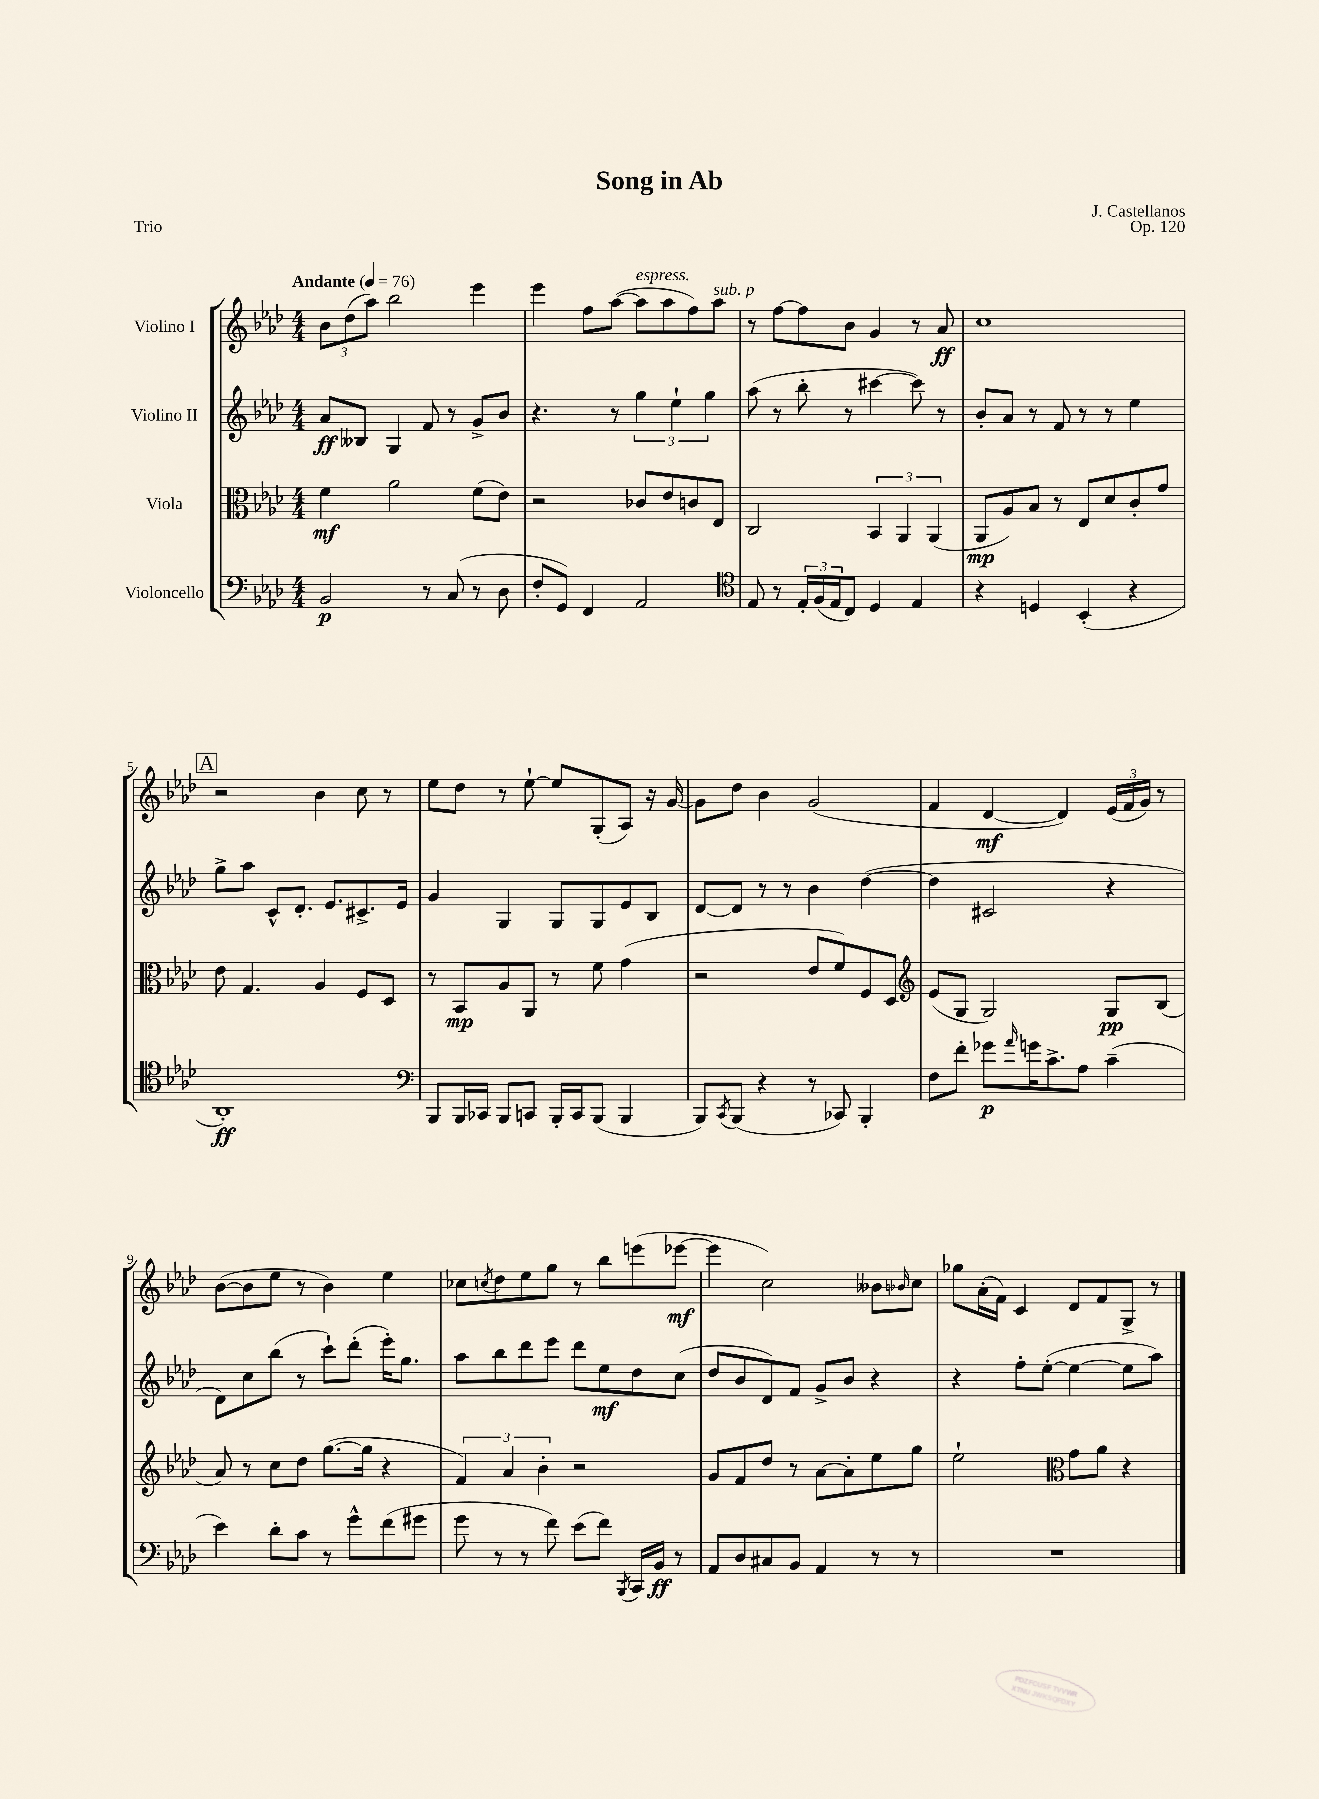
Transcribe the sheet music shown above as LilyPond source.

\header { title = "Song in Ab" composer = "J. Castellanos" opus = "Op. 120" piece = "Trio" }
<<
\new StaffGroup <<
\new Staff = "s0" \with { instrumentName = "Violino I" } {
    \clef treble \key aes \major \numericTimeSignature \time 4/4 \tempo "Andante" 4 = 76
    \tuplet 3/2 { bes'8 des''8( aes''8) } bes''2 ees'''4 |
    ees'''4 f''8 aes''8~( aes''8^\markup { \italic "espress." } aes''8 f''8) aes''8^\markup { \italic "sub. p" } |
    r8 f''8~ f''8 bes'8 g'4 r8 aes'8\ff |
    c''1 |
    \mark \markup { \box "A" } r2 bes'4 c''8 r8 |
    ees''8 des''8 r8 ees''8~-! ees''8 g8-.( aes8) r16 g'16~ |
    g'8 des''8 bes'4 g'2( |
    f'4 des'4~\mf des'4) \tuplet 3/2 { ees'16( f'16 g'16) } r8 |
    bes'8~( bes'8 ees''8 r8 bes'4) ees''4 |
    ces''8 \acciaccatura { c''8 } des''8 ees''8 g''8 r8 bes''8 e'''8( ees'''8~\mf |
    ees'''4 c''2) beses'8 \grace { bes'16 } c''8 |
    ges''8 aes'16-.( f'16) c'4 des'8 f'8 g8-> r8 \bar "|." |
}
\new Staff = "s1" \with { instrumentName = "Violino II" } {
    \clef treble \key aes \major \numericTimeSignature \time 4/4
    aes'8\ff beses8 g4 f'8 r8 g'8-> bes'8 |
    r4. r8 \tuplet 3/2 { g''4 ees''4-! g''4 } |
    aes''8( r8 bes''8-. r8 cis'''4~ cis'''8) r8 |
    bes'8-. aes'8 r8 f'8 r8 r8 ees''4 |
    \mark \markup { \box "A" } g''8-> aes''8 c'8-^ des'8.-. ees'8. cis'8.-> ees'16 |
    g'4 g4 g8 g8 ees'8 bes8 |
    des'8~ des'8 r8 r8 bes'4 des''4~( |
    des''4 cis'2 r4 |
    des'8) c''8 bes''8( r8 c'''8-!) des'''8-.( ees'''16-.) g''8. |
    aes''8 bes''8 des'''8 ees'''8 des'''8 ees''8\mf des''8 c''8( |
    des''8 bes'8 des'8) f'8 g'8-> bes'8 r4 |
    r4 f''8-. ees''8~-.( ees''4~ ees''8 aes''8) \bar "|." |
}
\new Staff = "s2" \with { instrumentName = "Viola" } {
    \clef alto \key aes \major \numericTimeSignature \time 4/4
    f'4\mf aes'2 f'8( ees'8) |
    r2 ces'8 ees'8 c'8 ees8 |
    c2 \tuplet 3/2 { bes,4 aes,4 aes,4( } |
    aes,8\mp aes8) bes8 r8 ees8 des'8 c'8-. g'8 |
    \mark \markup { \box "A" } ees'8 g4. aes4 f8 des8 |
    r8 bes,8\mp aes8 aes,8 r8 f'8 g'4( |
    r2 ees'8 f'8) f8 des8 |
    \clef treble ees'8( g8 g2) g8\pp bes8( |
    aes'8) r8 c''8 des''8 g''8.~( g''16 r4 |
    \tuplet 3/2 { f'4) aes'4 bes'4-. } r2 |
    g'8 f'8 des''8 r8 aes'8~ aes'8-. ees''8 g''8 |
    ees''2-! \clef alto g'8 aes'8 r4 \bar "|." |
}
\new Staff = "s3" \with { instrumentName = "Violoncello" } {
    \clef bass \key aes \major \numericTimeSignature \time 4/4
    bes,2\p r8 c8( r8 des8 |
    f8-. g,8) f,4 aes,2 |
    \clef tenor ees8 r8 \tuplet 3/2 { ees16-. f16( ees16 } c8) des4 ees4 |
    r4 d4 bes,4-.( r4 |
    \mark \markup { \box "A" } aes,1-.\ff) |
    \clef bass bes,,8 bes,,16 ces,16 bes,,8 c,8 bes,,16-. c,16 bes,,8( bes,,4 |
    bes,,8) \acciaccatura { c,8 } bes,,8( r4 r8 ces,8) bes,,4-. |
    f8 f'8-. ges'8\p \grace { aes'16 } g'16 c'8.-> aes8 c'4--( |
    ees'4) des'8-. c'8 r8 g'8-^ f'8( gis'8 |
    g'8 r8 r8 f'8) ees'8( f'8) \acciaccatura { bes,,8 } c,16 bes,16\ff r8 |
    aes,8 des8 cis8 bes,8 aes,4 r8 r8 |
    R1 \bar "|." |
}
>>
>>
